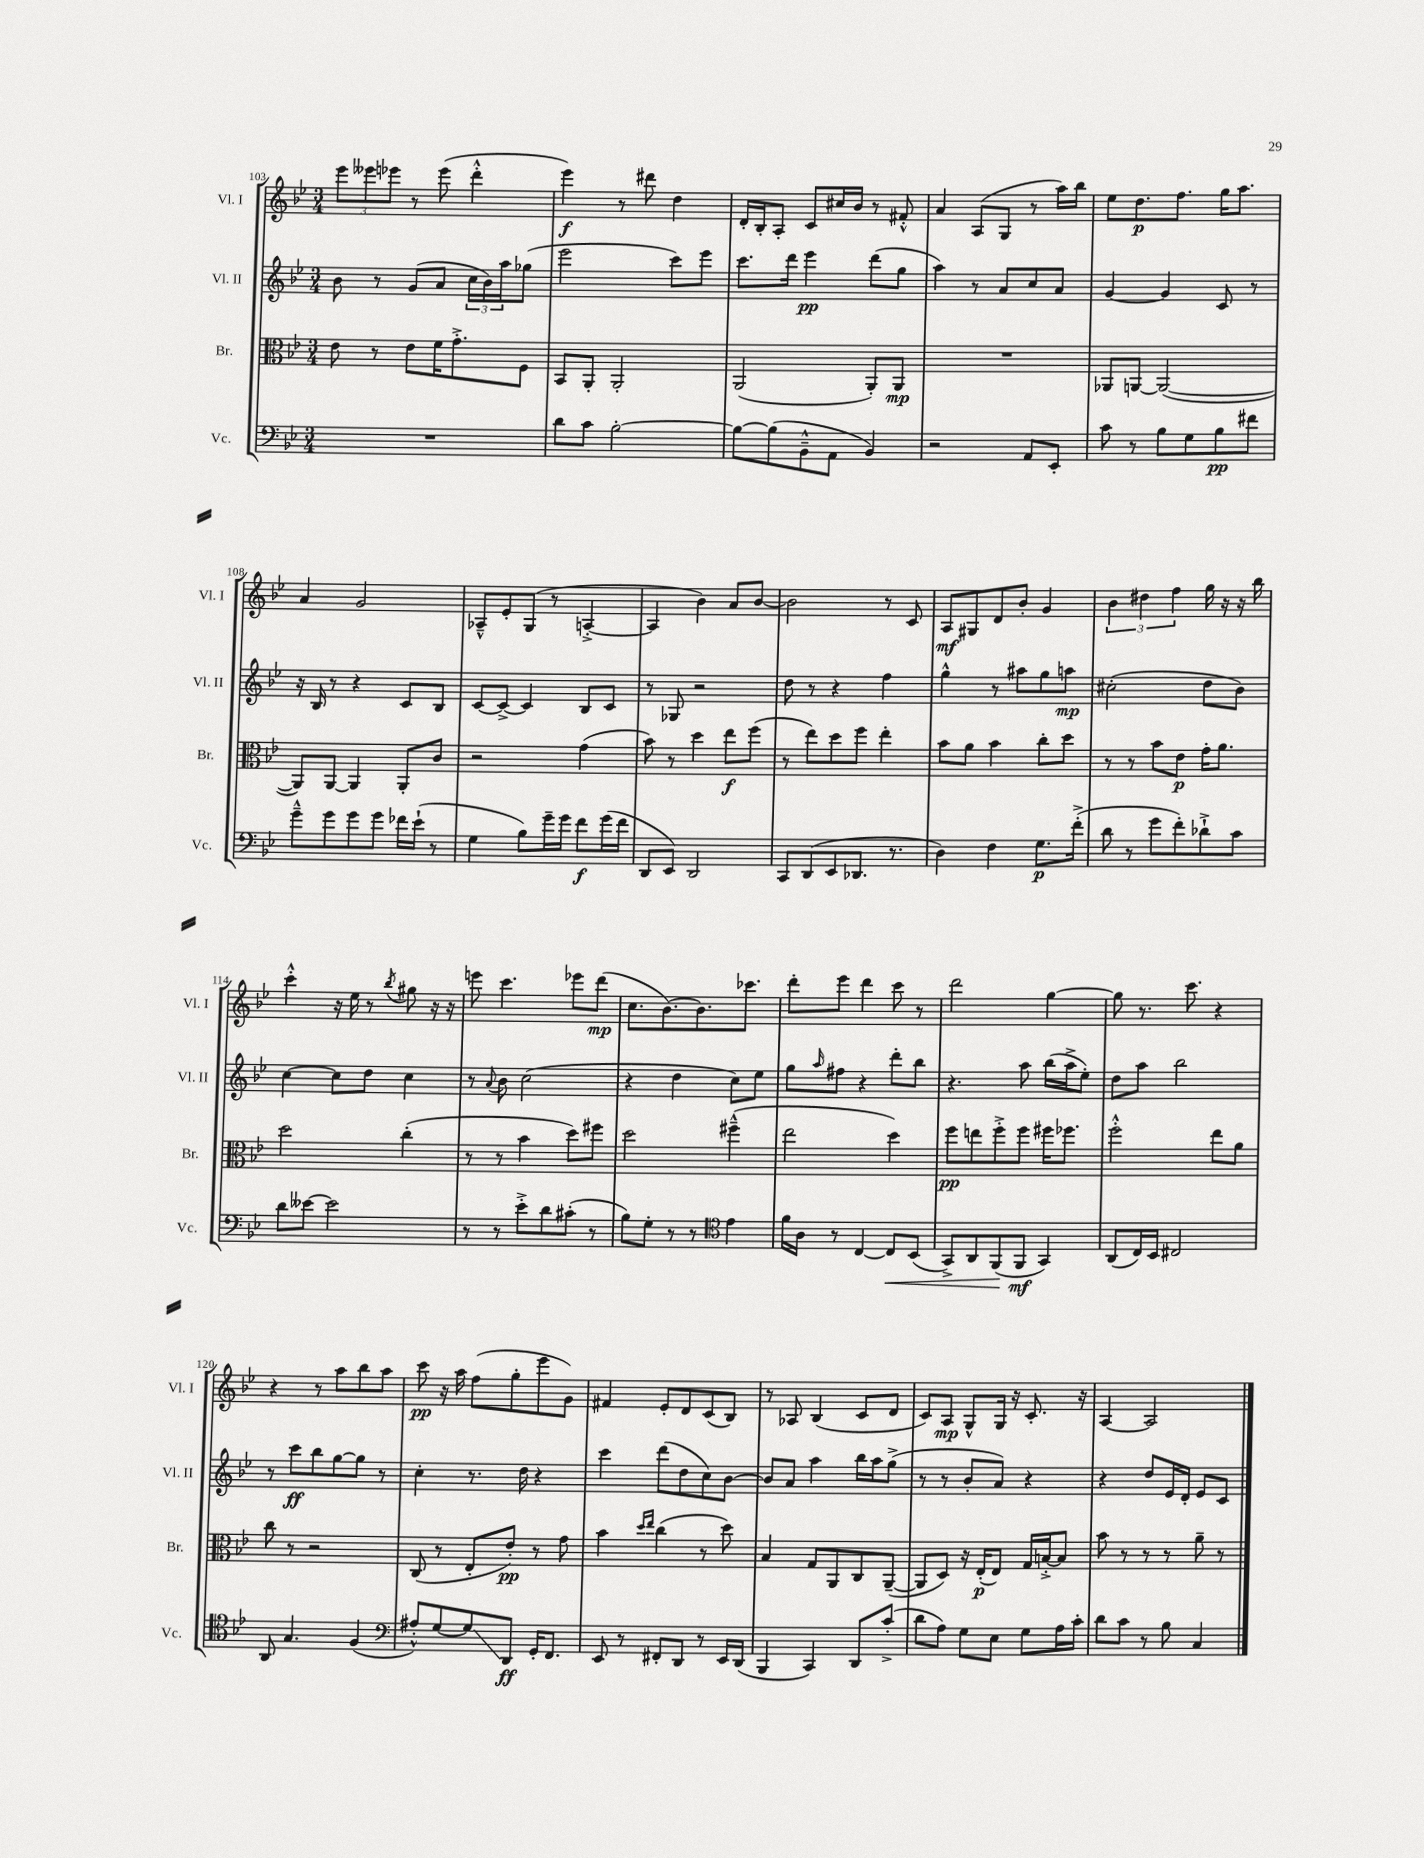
<<
\new StaffGroup <<
\new Staff = "s0" \with { instrumentName = "Vl. I" shortInstrumentName = "Vl. I" } {
    \clef treble \key bes \major \numericTimeSignature \time 3/4
    \tuplet 3/2 { ees'''8 eeses'''8 ees'''8 } r8 ees'''8( d'''4-.-^ |
    ees'''4\f) r8 dis'''8 d''4 |
    d'16-. bes16-. a8-. c'8 cis''16 bes'16 r8 fis'8-.-^ |
    a'4 a8( g8 r8 a''16) bes''16 |
    ees''8 d''8.\p f''8. g''16 a''8. |
    a'4 g'2 |
    aes8---^ ees'8-. g8( r8 a4~-.-> |
    a4 bes'4) a'8 bes'8~ |
    bes'2 r8 c'8 |
    a8\mf gis8 d'8 bes'8-. g'4 |
    \tuplet 3/2 { bes'4 dis''4 f''4 } g''16 r16 r16 bes''16 |
    c'''4-.-^ r16 ees''16 r8 \acciaccatura { bes''8 } gis''8 r16 r16 |
    e'''8 c'''4. ees'''8 d'''8\mp( |
    c''8. bes'8.~) bes'8. ces'''8. |
    d'''8-. ees'''8 d'''4 c'''8 r8 |
    d'''2 g''4~ |
    g''8 r8. c'''8. r4 |
    r4 r8 a''8 bes''8 a''8 |
    c'''8\pp r16 a''16 f''8( g''8-. ees'''8 g'8) |
    fis'4 ees'8-. d'8 c'8( bes8) |
    r8 aes8 bes4( c'8 d'8 |
    c'8) a8\mp g8-^ g16 r16 c'8.-. r16 |
    a4~ a2 \bar "|." |
}
\new Staff = "s1" \with { instrumentName = "Vl. II" shortInstrumentName = "Vl. II" } {
    \clef treble \key bes \major \numericTimeSignature \time 3/4
    bes'8 r8 g'8( a'8 \tuplet 3/2 { c''16 bes'16) a''16 } ges''8( |
    ees'''2 c'''8) ees'''8 |
    c'''8. d'''16 ees'''4\pp d'''8( g''8 |
    a''4) r8 a'8 c''8 a'8 |
    g'4~ g'4 c'8 r8 |
    r16 bes16 r8 r4 c'8 bes8 |
    c'8~ c'8~-> c'4 bes8 c'8 |
    r8 ges8 r2 |
    d''8 r8 r4 f''4 |
    g''4-^ r8 ais''8 g''8 a''8\mp |
    cis''2-.( d''8 bes'8) |
    c''4~ c''8 d''8 c''4 |
    r8 \appoggiatura { a'8 } bes'8 c''2( |
    r4 d''4 c''8) ees''8 |
    g''8 \grace { a''16 } fis''8 r4 d'''8-. bes''8 |
    r4. a''8 bes''16( a''16-> ees''8-.) |
    d''8 a''8 bes''2 |
    r8 c'''8\ff bes''8 g''8~ g''8 r8 |
    c''4-. r8. d''16 r4 |
    c'''4 d'''8( d''8 c''8) bes'8~ |
    bes'8 a'8 a''4 bes''16 a''16 g''8->( |
    r8 r8 bes'8-. a'8) r4 |
    r4 d''8 ees'16 d'16-. ees'8 c'8 \bar "|." |
}
\new Staff = "s2" \with { instrumentName = "Br." shortInstrumentName = "Br." } {
    \clef alto \key bes \major \numericTimeSignature \time 3/4
    ees'8 r8 ees'8 f'16 g'8.-.-> f8 |
    bes,8 a,8-. a,2-. |
    a,2( a,8-.) a,8\mp |
    R2. |
    aes,8 a,8~ a,2~( |
    a,8) a,8~ a,4 a,8-. c'8 |
    r2 g'4( |
    bes'8) r8 d''4 ees''8\f f''8( |
    r8 ees''8) d''8 f''8 ees''4-. |
    bes'8 a'8 bes'4 c''8-. d''8 |
    r8 r8 bes'8 ees'8\p g'16-. a'8. |
    d''2 c''4-.( |
    r8 r8 bes'4 d''8) fis''8 |
    d''2 fis''4---^( |
    ees''2 d''4) |
    f''8\pp e''8 f''8-.-> f''8 fis''16 fes''8. |
    f''2-.-^ ees''8 a'8 |
    c''8 r8 r2 |
    c8( r8 ees8-. ees'8-.\pp) r8 g'8 |
    bes'4 \grace { d''16 ees''16 } c''4( r8 d''8) |
    bes4 g8 a,8 c8 a,8~--( |
    a,8 d8) r16 ees16-.\p( ees8) g16 b16~-.-> b8 |
    bes'8 r8 r8 r8 a'8-- r8 \bar "|." |
}
\new Staff = "s3" \with { instrumentName = "Vc." shortInstrumentName = "Vc." } {
    \clef bass \key bes \major \numericTimeSignature \time 3/4
    R2. |
    d'8 c'8 bes2~-. |
    bes8~ bes8( bes,8---^ a,8 bes,4) |
    r2 a,8 ees,8-. |
    c'8 r8 bes8 g8 bes8\pp fis'8 |
    g'8---^ g'8 g'8 g'8 fes'16 ees'16-!( r8 |
    g4 bes8) g'16-- g'16 f'8\f g'16( f'16 |
    d,8 ees,8) d,2 |
    c,8 d,8( ees,8 des,8. r8. |
    d4) f4 g8.\p f'16-.->( |
    d'8 r8 g'8 f'8-.) des'8-!-> c'8 |
    d'8 eeses'8~ eeses'2 |
    r8 r8 ees'8-.-> d'8 cis'8-.( r8 |
    bes8) g8-. r8 r8 \clef tenor ees'4 |
    f'16 a16 r8 c4~ c8\< bes,8( |
    g,8->) a,8 f,8\!( f,8\mf g,4) |
    a,8( c16) bes,16 cis2 |
    a,8 g4. f4( |
    \clef bass ais8-.-^) g8~ g8\glissando d,8\ff g,16-. f,8. |
    ees,8 r8 fis,8-. d,8 r8 ees,16 d,16( |
    bes,,4 c,4) d,8 c'8-.->( |
    d'8 a8) g8 ees8 g8 a16 c'16-. |
    d'8 c'8 r8 bes8 c4 \bar "|." |
}
>>
>>
\layout { \context { \Score currentBarNumber = #103 } }
